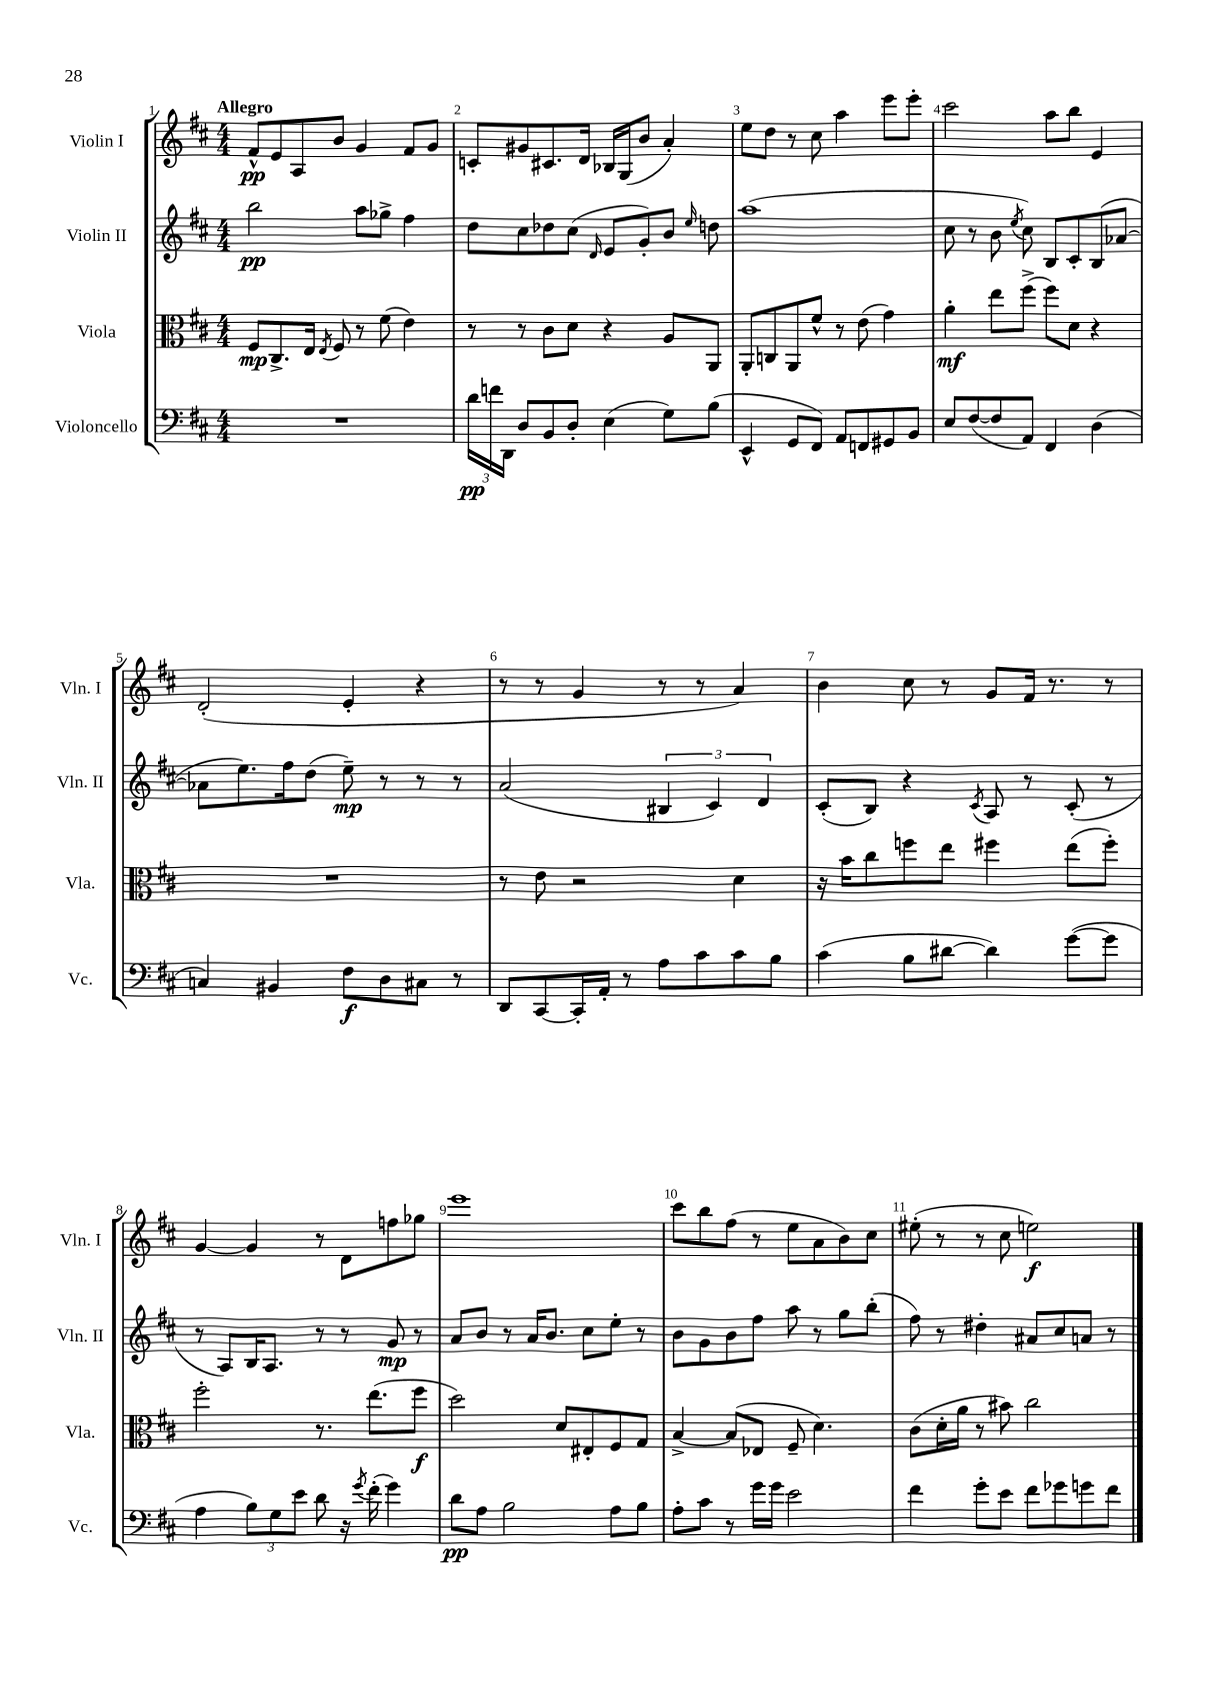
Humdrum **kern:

**kern	**kern	**kern	**kern
*staff4	*staff3	*staff2	*staff1
*clefF4	*clefC3	*clefG2	*clefG2
*k[f#c#]	*k[f#c#]	*k[f#c#]	*k[f#c#]
*M4/4	*M4/4	*M4/4	*M4/4
1r	8F#	2bb	8f#^^
.	8.C#^	.	8e
.	.	.	8A
.	16E	.	.
.	8qE	.	.
.	8F#	.	8b
.	8r	8aa	4g
.	(8f#	8gg-^	.
.	4e)	4ff#	8f#
.	.	.	8g
=	=	=	=
24d	8r	8dd	8c'
24f	.	.	.
24DD	.	.	.
8D	8r	8cc#	8g#
8BB	8c#	8dd-	8.c#
8D'	8d	(8cc#	.
.	.	.	16d
.	.	16qqd	.
(4E	4r	8e	16B-
.	.	.	(16G
.	.	8g')	8b
8G)	8A	8b	4a')
.	.	16qqee	.
(8B	8AA	8dd	.
=	=	=	=
4EE^^	8AA'	(1aa	8ee
.	8C	.	8dd
8GG	8AA	.	8r
8FF#)	8f#^^	.	8cc#
8AA	8r	.	4aa
8FF	(8e	.	.
8GG#	4g)	.	8eee
8BB	.	.	8eee'
=	=	=	=
8E	4a'	8cc#	2ccc#
([8F#	.	8r	.
8F#]	8ee	8b	.
.	.	8qee	.
8AA)	(8ff#^	8cc#)	.
4FF#	8ff#)	8B	8aa
.	8d	8c#'	8bb
(4D	4r	(8B	4e
.	.	[8a-	.
=	=	=	=
4C)	1r	8a-]	(2d'
.	.	8.ee)	.
4BB#	.	.	.
.	.	16ff#	.
.	.	(8dd	.
8F#	.	8ee~)	4e'
8D	.	8r	.
8C#	.	8r	4r
8r	.	8r	.
=	=	=	=
8DD	8r	(2a	8r
[8CC#	8e	.	8r
16CC#']	2r	.	4g
16AA'	.	.	.
8r	.	.	.
8A	.	6B#	8r
8c#	.	.	8r
.	.	6c#)	.
8c#	4d	.	4a)
.	.	6d	.
8B	.	.	.
=	=	=	=
(4c#	16r	(8c#'	4b
.	16b	.	.
.	8cc#	8B)	.
8B	8ff	4r	8cc#
[8d#	8ee	.	8r
.	.	8qc#	.
4d#])	4ff#	8A	8g
.	.	8r	16f#
.	.	.	8.r
([8g	(8ee	(8c#'	.
8g]	8ff#')	8r	8r
=	=	=	=
4A	2ff#'	8r	[4g
.	.	8A)	.
12B)	.	16B	4g]
.	.	8.A	.
12G	.	.	.
12e	.	.	.
8d	8.r	8r	8r
16r	.	8r	8d
8qg	.	.	.
(16f#'	(8.ee	.	.
4g)	.	8g	8ff
.	8ff#	8r	8gg-
=	=	=	=
8d	2dd)	8a	1eee
8A	.	8b	.
2B	.	8r	.
.	.	16a	.
.	.	8.b	.
.	8d	.	.
.	8E#'	8cc#	.
8A	8F#	8ee'	.
8B	8G	8r	.
=	=	=	=
8A'	[4B^	8b	8ccc#
8c#	.	8g	8bb
8r	(8B]	8b	(8ff#
16g	8E-	8ff#	8r
16g	.	.	.
2e	8F#~	8aa	8ee
.	4.d)	8r	8a
.	.	8gg	8b)
.	.	(8bb'	8cc#
=	=	=	=
4f#	(8c#	8ff#)	(8ee#'
.	16d'	8r	8r
.	16a	.	.
8g'	8r	4dd#'	8r
8e	8b#)	.	8cc#
8f#	2cc#	8a#	2ee)
8g-	.	8cc#	.
8g	.	8a	.
8f#	.	8r	.
==	==	==	==
*-	*-	*-	*-
